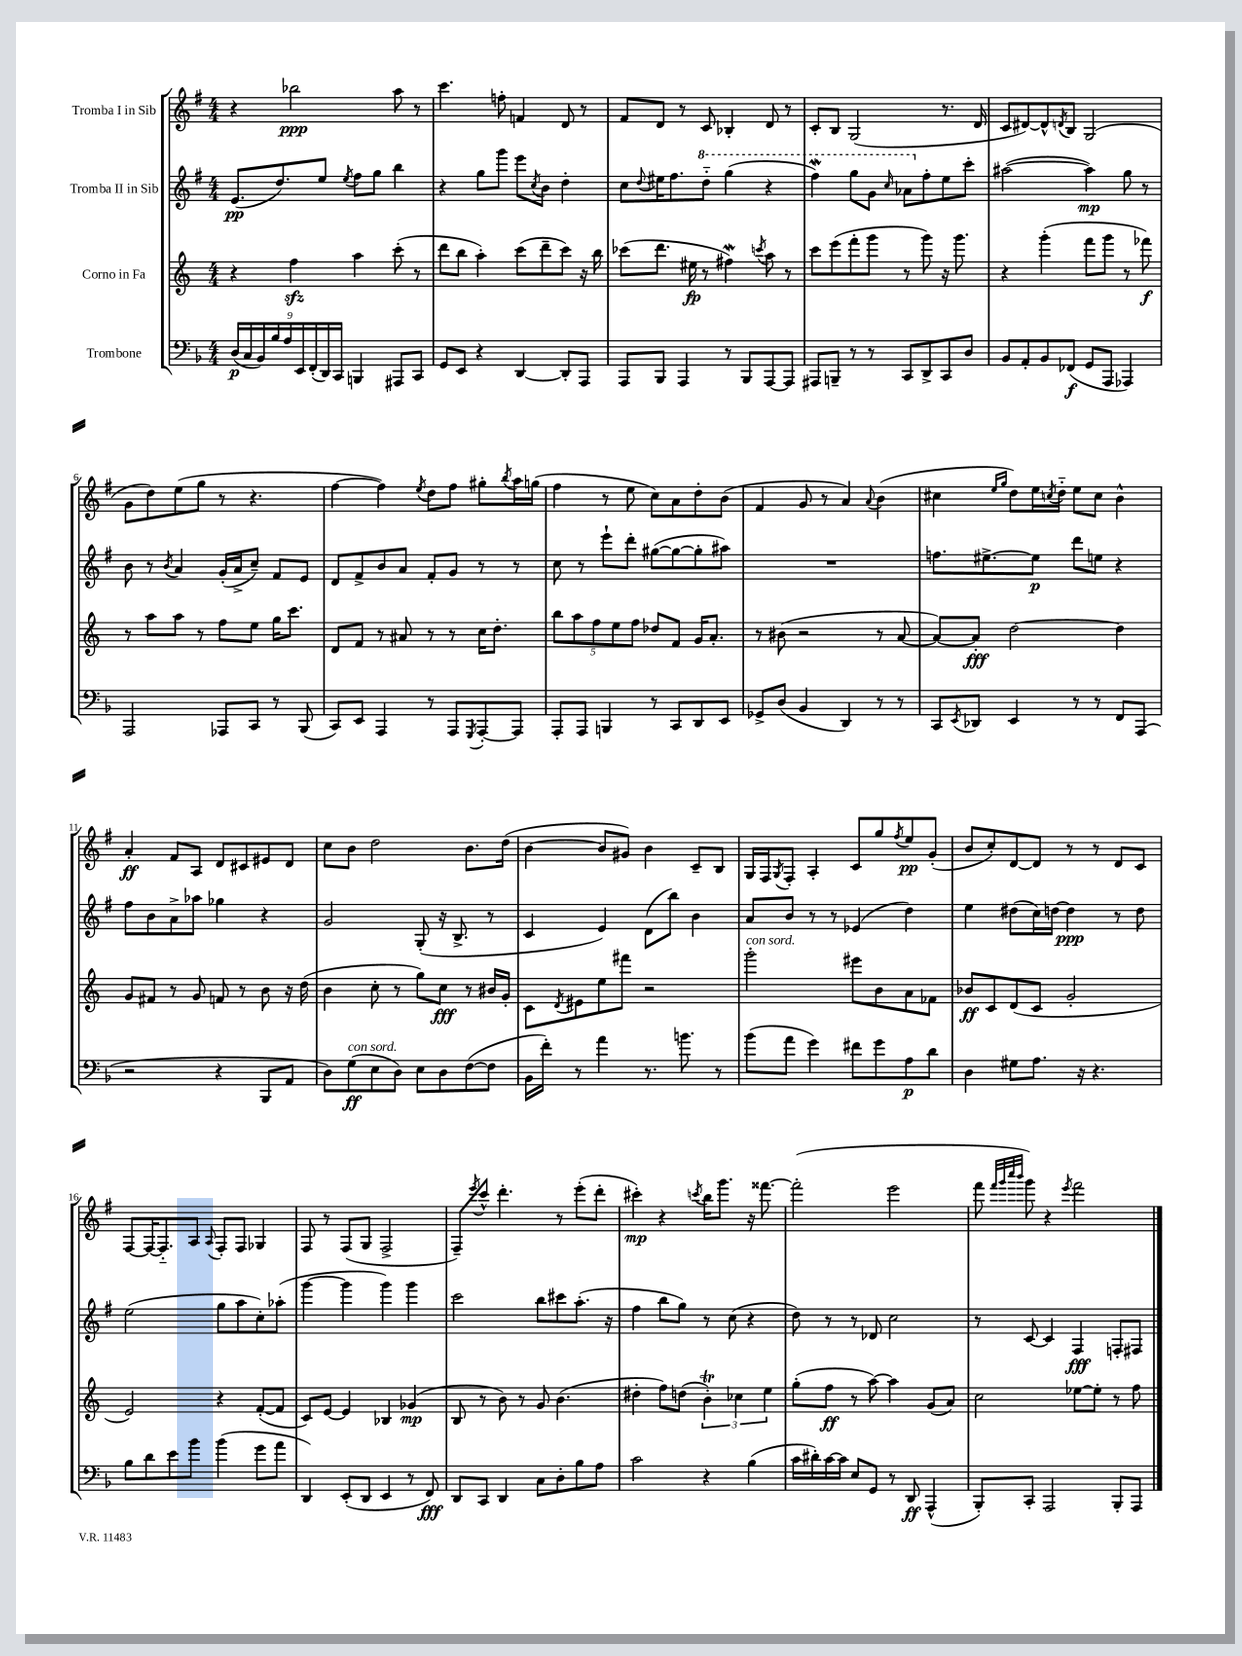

**kern	**dynam	**kern	**dynam	**kern	**dynam	**kern	**dynam
*part4	*part4	*part3	*part3	*part2	*part2	*part1	*part1
*staff4	*staff4	*staff3	*staff3	*staff2	*staff2	*staff1	*staff1
*I"Trombone	*	*I"Corno in Fa	*	*I"Tromba II in Sib	*	*I"Tromba I in Sib	*
*clefF4	*	*clefG2	*	*clefG2	*	*clefG2	*
*k[b-]	*	*k[]	*	*k[f#]	*	*k[f#]	*
*M4/4	*	*M4/4	*	*M4/4	*	*M4/4	*
=1	=1	=1	=1	=1	=1	=1	=1
(18D/LL	p	4r	.	(8.e/L	pp	4r	.
18C/	.	.	.	.	.	.	.
18BB-/)	.	.	.	.	.	.	.
18B-/	.	.	.	.	.	.	.
.	.	.	.	8.dd/)	.	.	.
18A/	.	.	.	.	.	.	.
.	.	4ffzz\	.	.	.	2bb-X\	ppp
18EE/	.	.	.	.	.	.	.
(18FF'/	.	.	.	.	.	.	.
.	.	.	.	8ee/J	.	.	.
18DD/)	.	.	.	.	.	.	.
18CC/JJ	.	.	.	.	.	.	.
.	.	.	.	8qee/	.	.	.
4BBBn/	.	4aa\	.	8ff#\L	.	.	.
.	.	.	.	8gg\J	.	.	.
8AAA#X/L	.	(8ccc'\	.	4bb\	.	8aa\	.
8CC/J	.	8r	.	.	.	8r	.
=2	=2	=2	=2	=2	=2	=2	=2
8GG/L	.	8ddd\L	.	4r	.	4.ccc\	.
8EE/J	.	8bb\J	.	.	.	.	.
4r	.	4aa'\)	.	8gg\L	.	.	.
.	.	.	.	8ggg\J	.	8ffn'\	.
[4DD/	.	(8ccc\L	.	8eee\L	.	4fn/	.
.	.	.	.	8qcc/	.	.	.
.	.	8ddd~\	.	8b\J	.	.	.
8DD'/L]	.	8ccc\J)	.	4dd'\	.	8d/	.
8AAA/J	.	16r	.	.	.	8r	.
.	.	16bb\	.	.	.	.	.
=3	=3	=3	=3	=3	=3	=3	=3
8AAA/L	.	(8ccc-X\L	.	8cc\L	.	8f#/L	.
.	.	.	.	8qqdd/	.	.	.
8BBB-/J	.	8.ddd\J	.	16ee#X\K	.	8d/J	.
.	.	.	.	8.ff#\	.	.	.
4AAA/	.	.	.	.	.	8r	.
.	.	16ee#X\	fp	.	.	.	.
*	*	*	*	*8va	*	*	*
.	.	8r	.	8ddd\J	.	8c/	.
8r	.	4ff#XW\)	.	(4ggg\	.	4B-X'/	.
8BBB-/L	.	.	.	.	.	.	.
.	.	8qcccn/	.	.	.	.	.
[8AAA/	.	8aa\	.	4r	.	8d/	.
8AAA/J]	.	8r	.	.	.	8r	.
=4	=4	=4	=4	=4	=4	=4	=4
8AAA#X/L	.	8ccc\L	.	4fff#W\)	.	8c'/L	.
8BBBn~/J	.	(8eee\	.	.	.	8B/J	.
8r	.	8fff'\	.	8ggg\L	.	(2G/	.
8r	.	8ggg\J	.	8gg\J	.	.	.
.	.	.	.	16qqccc/	.	.	.
8CC/L	.	8r	.	8aa-X\L	.	.	.
*	*	*	*	*X8va	*	*	*
8DD^/	.	8ggg\)	.	8ff#'\	.	.	.
8CC/	.	16r	.	8ee\	.	8.r	.
.	.	8.ggg\	.	.	.	.	.
8D/J	.	.	.	8ccc'\J	.	.	.
.	.	.	.	.	.	16d/	.
=5	=5	=5	=5	=5	=5	=5	=5
8BB-/L	.	4r	.	([2aa#X\	.	8c/L	.
8AA'/	.	.	.	.	.	[8d#X/)	.
8BB-/	.	(4ggg'\	.	.	.	8d#^^/]	.
.	.	.	.	.	.	8qdn/	.
(8FF-X/J	f	.	.	.	.	8B/J	.
8GG/L	.	8fff\L	.	4aa#\])	mp	(2G/	.
8AAA/J	.	8ggg\J	.	.	.	.	.
4AAA-X/)	.	8r	.	8gg\	.	.	.
.	.	8fff-X\)	f	8r	.	.	.
!!LO:LB:g=z
=6	=6	=6	=6	=6	=6	=6	=6
2AAA/	.	8r	.	8b\	.	8g\L	.
.	.	8aa\L	.	8r	.	8dd\)	.
.	.	.	.	8qb/	.	.	.
.	.	8aa\J	.	4a/	.	(8ee\	.
.	.	8r	.	.	.	8gg\J	.
8AAA-X/L	.	8ff\L	.	(16g'/LL	.	8r	.
.	.	.	.	16a^/J	.	.	.
8CC/J	.	8ee\J	.	8cc~/J)	.	4.r	.
8r	.	16gg\KL	.	8f#/L	.	.	.
.	.	8.ccc\J	.	.	.	.	.
(8BBB-/	.	.	.	8e/J	.	.	.
=7	=7	=7	=7	=7	=7	=7	=7
8CC/L)	.	8d/L	.	8d/L	.	[4ff#\	.
8EE/J	.	8f/J	.	8f#^/	.	.	.
4AAA/	.	8r	.	8b/	.	4ff#\])	.
.	.	8a#X/	.	8a/J	.	.	.
.	.	.	.	.	.	8qee/	.
8r	.	8r	.	8f#'/L	.	8dd\L	.
8AAA/L	.	8r	.	8g/J	.	8ff#\J	.
8qGGG/	.	.	.	.	.	.	.
[8AAA'/	.	16cc\KL	.	8r	.	8gg#X'\L	.
.	.	8.dd'\J	.	.	.	.	.
.	.	.	.	.	.	8qbb/	.
8AAA/J]	.	.	.	8r	.	16aa\L	.
.	.	.	.	.	.	(16ggn\JJ	.
=8	=8	=8	=8	=8	=8	=8	=8
8AAA'/L	.	10bb\L	.	8cc\	.	4ff#\	.
.	.	10aa\	.	.	.	.	.
8AAA/J	.	.	.	8r	.	.	.
.	.	10ff\	.	.	.	.	.
4BBBn/	.	.	.	8eee`\L	.	8r	.
.	.	10ee\	.	.	.	.	.
.	.	.	.	8ddd'\J	.	8ee\	.
.	.	10ff\J	.	.	.	.	.
8r	.	8dd-X/L	.	([8gg#X\L	.	8cc\L)	.
8CC/L	.	8f/J	.	8gg#\_	.	8a\	.
8DD/	.	16g/KL	.	8gg#'\]	.	8dd'\	.
.	.	8.a'/J	.	.	.	.	.
8EE/J	.	.	.	8aa#X\J)	.	(8b\J	.
=9	=9	=9	=9	=9	=9	=9	=9
8GG-X^/L	.	8r	.	1r	.	4f#/	.
(8D/J	.	(8b#X\	.	.	.	.	.
4BB-/	.	2r	.	.	.	8g/	.
.	.	.	.	.	.	8r	.
4DD/)	.	.	.	.	.	4a/)	.
.	.	.	.	.	.	8qqa/	.
8r	.	8r	.	.	.	(4b\	.
8r	.	[8a/	.	.	.	.	.
=10	=10	=10	=10	=10	=10	=10	=10
8CC/L	.	8a/L_)	.	8.ffn\L	.	4cc#X\	.
8qEE/	.	.	.	.	.	.	.
8DD-X/J	.	8a'/J]	fff	.	.	.	.
.	.	.	.	[8.ee#X^\	.	.	.
.	.	.	.	.	.	16qqee/LL	.
.	.	.	.	.	.	16qqgg/JJ	.
4EE/	.	[2dd\	.	.	.	8dd\L)	.
.	.	.	.	8ee#\J]	p	16ee\L	.
.	.	.	.	.	.	8qccn/	.
.	.	.	.	.	.	16dd\JJ	.
8r	.	.	.	8ddd\L	.	8ee\L	.
8r	.	.	.	8een\J	.	8cc\J	.
8FF/L	.	4dd\]	.	4r	.	4b^^\	.
(8AAA/J	.	.	.	.	.	.	.
!!LO:LB:g=z
=11	=11	=11	=11	=11	=11	=11	=11
2r	.	8g/L	.	8ff#\L	.	4a'/	ff
.	.	8f#X/J	.	8b\	.	.	.
.	.	8r	.	8a^\	.	8f#/L	.
.	.	8g/	.	8aa-X\J	.	8A/J	.
4r	.	8fn/	.	4gg-X\	.	8d/L	.
.	.	8r	.	.	.	8c#X/	.
8BBB-/L	.	8b\	.	4r	.	8e#X/	.
8AA/J	.	16r	.	.	.	8d/J	.
.	.	(16dd\	.	.	.	.	.
=12	=12	=12	=12	=12	=12	=12	=12
8D\L)	.	4b\	.	2g/	.	8cc\L	.
!LO:TX:a:i:t=con sord.	!	!	!	!	!	!	!
(8G\	ff	.	.	.	.	8b\J	.
8E\	.	8cc'\	.	.	.	2dd\	.
8D\J)	.	8r	.	.	.	.	.
8E\L	.	8gg\L)	.	(8G'/	.	.	.
8D\	.	8cc\J	fff	16r	.	.	.
.	.	.	.	8.B^/	.	.	.
([8F\	.	8r	.	.	.	8.b\L	.
8F\J]	.	16b#X/LL	.	8r	.	.	.
.	.	16g'/JJ	.	.	.	(16dd\Jk	.
=13	=13	=13	=13	=13	=13	=13	=13
16BB-\LL	.	8c\L	.	4c/	.	[4b\	.
16f'\JJ)	.	.	.	.	.	.	.
.	.	8qd/	.	.	.	.	.
8r	.	8e#X\	.	.	.	.	.
4a\	.	8ee\	.	4e/)	.	8b/L]	.
.	.	8fff#X\J	.	.	.	8g#X/J)	.
8.r	.	2r	.	(8d\L	.	4b\	.
.	.	.	.	8bb\J)	.	.	.
8.bn\	.	.	.	.	.	.	.
.	.	.	.	4b\	.	8c~/L	.
8r	.	.	.	.	.	8B/J	.
=14	=14	=14	=14	=14	=14	=14	=14
!	!	!LO:TX:a:i:t=con sord.	!	!	!	!	!
(8b-\L	.	2ggg'\	.	8a/L	.	16G/LL	.
.	.	.	.	.	.	16F#/J	.
.	.	.	.	.	.	8qG/	.
8a\J	.	.	.	8b/J	.	8F#'/J	.
4g\)	.	.	.	8r	.	4A'/	.
.	.	.	.	8r	.	.	.
8f#X\L	.	8eee#X\L	.	(4e-X/	.	8c/L	.
8g\	.	8b\	.	.	.	8gg/	.
.	.	.	.	.	.	8qff#/	.
8A\	p	8a\	.	4dd\)	.	8ee/	pp
8d\J	.	8f-X\J	.	.	.	(8g'/J	.
=15	=15	=15	=15	=15	=15	=15	=15
4D\	.	8b-X/L	ff	4ee\	.	8b/L	.
.	.	8c/	.	.	.	8cc'/)	.
8G#X\L	.	(8d/	.	(8dd#X\L	.	[8d/	.
8.A\J	.	8c/J	.	16cc\L)	.	8d/J]	.
.	.	.	.	[16ddn\JJ	.	.	.
.	.	2g'/	.	4dd\]	ppp	8r	.
16r	.	.	.	.	.	.	.
4.r	.	.	.	.	.	8r	.
.	.	.	.	8r	.	8d/L	.
.	.	.	.	8dd\	.	8c/J	.
!!LO:LB:g=z
=16	=16	=16	=16	=16	=16	=16	=16
8B-\L	.	2e/)	.	(2ee\	.	[8F#/L	.
8d\	.	.	.	.	.	16F#/K_	.
.	.	.	.	.	.	8.F#/]	.
8e\	.	.	.	.	.	.	.
8b-\J	.	.	.	.	.	8A/J	.
.	.	.	.	.	.	8qqA/	.
(4b-\	.	4r	.	8gg\L	.	8F#'/L	.
.	.	.	.	8aa\	.	8F#/J	.
8g\L	.	([8f'/L	.	8cc'\)	.	4G-X/	.
8a\J	.	8f/J]	.	(8aa-X'\J	.	.	.
=17	=17	=17	=17	=17	=17	=17	=17
4DD/)	.	8c/L)	.	[4ggg\	.	8F#/	.
.	.	[8e/J	.	.	.	8r	.
(8EE'/L	.	4e/]	.	4ggg\]	.	(8F#/L	.
8DD/J	.	.	.	.	.	8G/J	.
4EE/	.	4B-X/	.	4ggg\)	.	2F#^/	.
8r	.	(4g-X/	mp	4ggg\	.	.	.
8FF/)	fff	.	.	.	.	.	.
=18	=18	=18	=18	=18	=18	=18	=18
8DD/L	.	8B/	.	2ccc\	.	8F#~/L)	.
.	.	.	.	.	.	8qeee/	.
8CC/J	.	8r	.	.	.	8ccc^^/J	.
4DD/	.	8b\)	.	.	.	4.ddd'\	.
.	.	8r	.	.	.	.	.
8C\L	.	8g/	.	8bb\L	.	.	.
8D'\	.	(4.b\	.	8ccc#X\	.	8r	.
8B-\	.	.	.	(8.aa'\J	.	(8eee'\L	.
8A\J	.	.	.	.	.	8ddd'\J	.
.	.	.	.	16r	.	.	.
=19	=19	=19	=19	=19	=19	=19	=19
2c\	.	4dd#X'\	.	4ff#\	.	4ccc#X'\)	mp
.	.	8ff\L)	.	8bb\L	.	4r	.
.	.	(8ddn\J	.	8gg\J)	.	.	.
.	.	.	.	.	.	8qcccn/	.
4r	.	6bt'\)	.	8r	.	16bb\KL	.
.	.	.	.	.	.	8.ggg\J	.
.	.	.	.	(8cc\	.	.	.
.	.	6cc-X\	.	.	.	.	.
(4B-\	.	.	.	4r	.	16r	.
.	.	.	.	.	.	[8.fff##X\	.
.	.	6ee\	.	.	.	.	.
=20	=20	=20	=20	=20	=20	=20	=20
16c\LL	.	(8gg'\L	.	8dd\)	.	(2fff##'\]	.
16d#X'\)	.	.	.	.	.	.	.
[16c\	.	8ff\J	ff	8r	.	.	.
16c\JJ]	.	.	.	.	.	.	.
8E/L	.	8r	.	8r	.	.	.
8GG/J	.	[8aa\)	.	8d-X/	.	.	.
8r	.	4aa\]	.	2cc\	.	2eee\	.
8DD/	ff	.	.	.	.	.	.
(4AAA^^/	.	(8g/L	.	.	.	.	.
.	.	8a/J)	.	.	.	.	.
=21	=21	=21	=21	=21	=21	=21	=21
8BBB-'/L)	.	2cc\	.	8r	.	8fff#\	.
.	.	.	.	.	.	32qqfff#/LLL	.
.	.	.	.	.	.	32qqggg/	.
.	.	.	.	.	.	32qqcccc/	.
.	.	.	.	.	.	32qqbbb/JJJ	.
8CC'/J	.	.	.	[8c/	.	8ggg\)	.
2AAA/	.	.	.	4c/]	.	4r	.
.	.	.	.	.	.	8qeee/	.
.	.	[8ee-X\L	.	4F#/	fff	2fff#\	.
.	.	8ee-'\J]	.	.	.	.	.
8BBB-'/L	.	8r	.	8Fn'/L	.	.	.
8AAA/J	.	8ff\	.	8F#X/J	.	.	.
==	==	==	==	==	==	==	==
*-	*-	*-	*-	*-	*-	*-	*-
